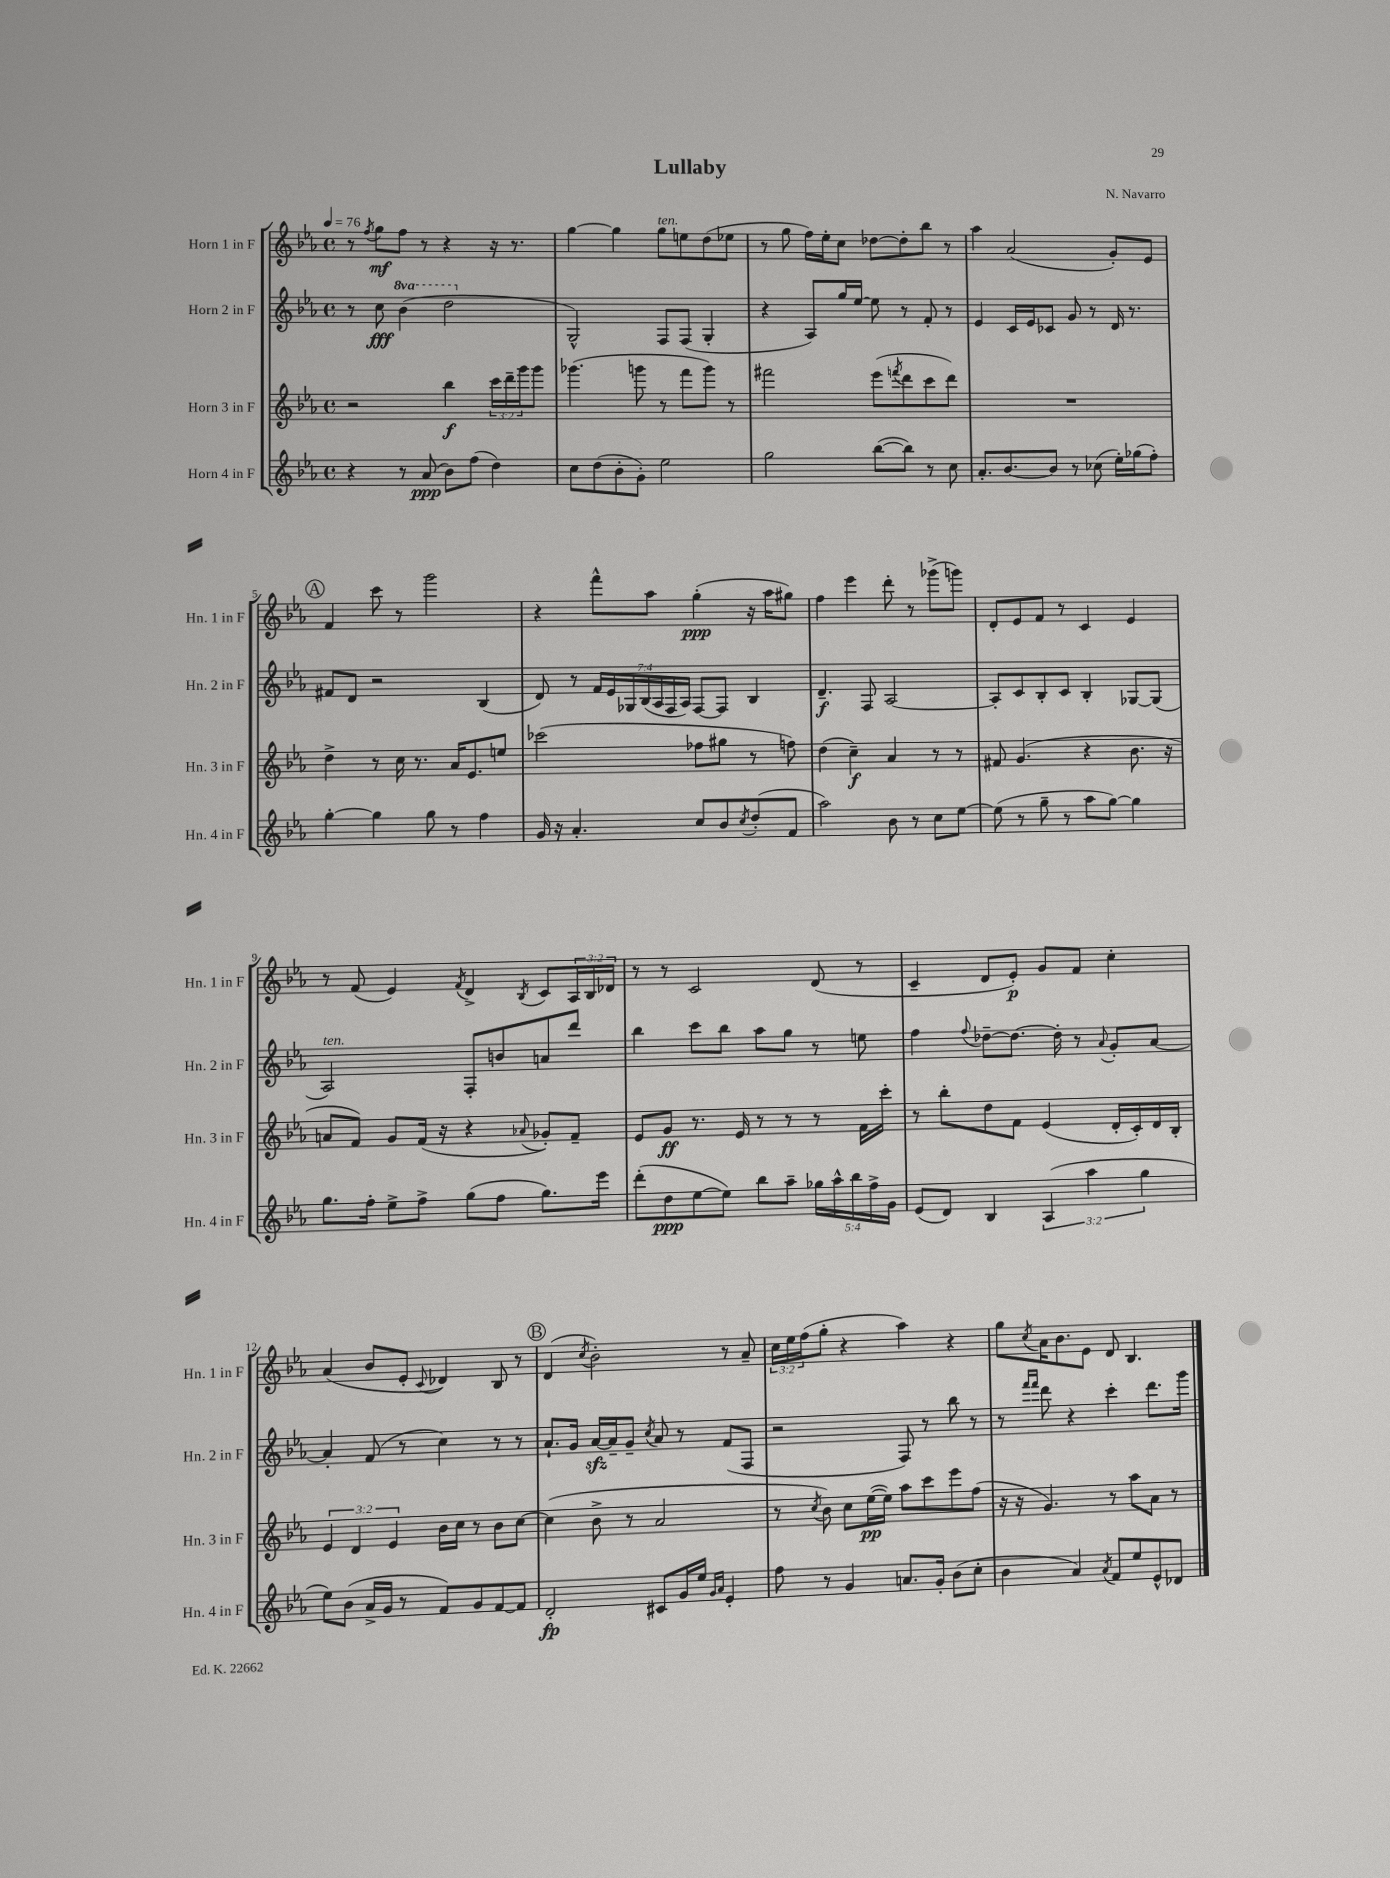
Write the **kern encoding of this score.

**kern	**kern	**kern	**kern
*staff4	*staff3	*staff2	*staff1
*clefG2	*clefG2	*clefG2	*clefG2
*k[b-e-a-]	*k[b-e-a-]	*k[b-e-a-]	*k[b-e-a-]
*M4/4	*M4/4	*M4/4	*M4/4
*met(c)	*met(c)	*met(c)	*met(c)
*MM76	*MM76	*MM76	*MM76
4r	2r	8r	8r
.	.	.	8qff/
.	.	8cc\	8gg\L
8r	.	(4bb-\	8ff\J
(8a-/	.	.	8r
8b-\L)	4bb-\	2ddd\	4r
(8ff\J	.	.	.
4dd\)	24ccc\LL	.	16r
.	24ddd~\	.	.
.	.	.	8.r
.	24ggg\J	.	.
.	8ggg\J	.	.
=	=	=	=
8cc\L	(4.ggg-\	2G^^/)	[4gg\
(8dd\	.	.	.
8b-'\	.	.	4gg\]
8g'\J)	8ggg\	.	.
2ee-\	8r	8F/L	8gg\L
.	8fff\L	(8F/J	8ee\
.	8ggg\J)	4G'/	(8dd\
.	8r	.	8ee-\J
=	=	=	=
2gg\	2fff#\	4r	8r
.	.	.	8gg\
.	.	8A-/L)	16ff\LL)
.	.	.	16ee-'\J
.	.	16gg/L	8cc\J
.	.	[16ee-/JJ	.
([8bb-\L	(8eee-\L	8ee-\]	[8dd-\L
.	8qfff/	.	.
8bb-\]J)	8ddd\	8r	8dd-'\]
8r	8ccc\	8f'/	8bb-\J
8cc\	8ddd\J)	8r	8r
=	=	=	=
8.a-'/L	1r	4e-/	4aa-\
[8.b-/	.	.	.
.	.	16c/LL	(2a-/
.	.	16e-/J	.
8b-/]J	.	8c-/J	.
8r	.	8g/	.
(8cc-\	.	8r	.
16ee-'\LL)	.	16d/	8g'/L)
(16gg-\J	.	8.r	.
8ff'\J)	.	.	8e-/J
=	=	=	=
[4gg'\	4dd^\	8f#/L	4f/
.	.	8d/J	.
4gg\]	8r	2r	8ccc\
.	16cc\	.	8r
.	8.r	.	.
8gg\	.	.	2ggg\
8r	16a-/LK	.	.
.	8.e-/	.	.
4ff\	.	(4B-/	.
.	8ee/J	.	.
=	=	=	=
16g/	(2ccc-\	8d/)	4r
16r	.	.	.
4.a-'/	.	8r	.
.	.	28f/LL	8fff^^\L
.	.	28e-/	.
.	.	28G-/	.
.	.	(28B-/	.
.	.	.	8aa-\J
.	.	28A-/	.
.	.	28F/	.
.	.	28A-/JJ)	.
8cc/L	8ff-\L	[8F/L	(4gg'\
8b-/	8gg#\J	8F/]J	.
8qcc/	.	.	.
(8dd'/	8r	4B-/	16r
.	.	.	16aa-\LK
8f/J	8ff\)	.	8gg#\J)
=	=	=	=
2aa-\)	(4dd\	4.d~/	4ff\
.	4cc~\)	.	4eee-\
.	.	8F/	.
8b-\	4a-/	[2A-/	8ddd'\
8r	.	.	8r
8cc\L	8r	.	(8ggg-^\L
[8ee-\J	8r	.	8ggg\J)
=	=	=	=
(8ee-\]	8f#/	8A-'/]L	8d'/L
8r	(4.g/	8c/	8e-/
8gg~\	.	8B-'/	8f/J
8r	.	8c/J	8r
8aa-\L	4r	4B-'/	4c/
[8gg\J)	.	.	.
4gg\]	8.b-\	[8G-/L	4e-/
.	.	(8G-/]J	.
.	16r	.	.
=	=	=	=
8.gg\L	8a/L	2A-/)	8r
.	8f/J)	.	(8f/
16ff'\Jk	.	.	.
8ee-^\L	8g/L	.	4e-/)
8ff^\J	(16f/Jk	.	.
.	16r	.	.
.	.	.	8qf/
(8gg\L	4r	8F'/L	4d^/
8ff\J	.	8b/	.
.	8qqa-/	.	8qB-/
8.gg\L)	8g-'/L)	8a/	8c/L
.	8f~/J	8ddd/J	24A-/L
.	.	.	24B-/
16eee-\Jk	.	.	.
.	.	.	24d-/JJ
=	=	=	=
(8ddd'\L	8e-/L	4bb-\	8r
8dd\	8g/J	.	8r
[8ee-\	8.r	8ccc\L	2c/
8ee-\]J)	.	8bb-\J	.
.	16e-/	.	.
8bb-\L	8r	8aa-\L	.
8aa-~\J	8r	8gg\J	.
20gg-\LL	8r	8r	(8d/
20aa-^^\	.	.	.
20bb-\	.	.	.
.	16f\LL	8ee\	8r
20ff^\	.	.	.
.	16ccc'\JJ	.	.
20g\JJ	.	.	.
=	=	=	=
(8e-/L	8r	4ff\	4c~/
8d/J)	8bb-'\L	.	.
.	.	8qqff/	.
4B-/	8dd\	[8dd-~\L	8d/L
.	8f\J	8.dd-\_J	8e-'/J)
(6A-/	(4e-/	.	8g/L
.	.	16dd-'\]	.
.	.	8r	8f/J
6aa-\	.	.	.
.	.	8qqa-/	.
.	16d'/LL	8g'/L	4cc'\
.	16c'/)	.	.
6gg\	.	.	.
.	16d/	[8a-/J	.
.	16B-'/JJ	.	.
=	=	=	=
8ee-\L)	6e-/	4a-'/]	(4a-/
(8b-\J	.	.	.
.	6d/	.	.
16a-^/LL	.	(8f/	8b-/L
16g/JJ	.	.	.
.	6e-/	.	.
8r	.	8r	8e-'/J
.	.	.	8qqc/
8f/L)	16b-\LL	4cc\)	4d-/)
.	16cc\JJ	.	.
8g/	8r	.	.
[8f/	8b-\L	8r	8B-/
8f/]J	[8cc\J	8r	8r
=	=	=	=
2d'/	(4cc\]	8.a-`/L	(4d/
.	.	16g/Jk	.
.	.	.	8qcc/
.	8b-^\	[16a-/LL	2b-'\)
.	.	16a-~/]J	.
.	8r	8g~/J	.
.	.	8qcc/	.
8c#/L	2a-/	8a-/	.
16g/L	.	8r	.
16ee-/JJ	.	.	.
16qqg/LL	.	.	.
16qqa-/JJ	.	.	.
4e-'/	.	(8f/L	8r
.	.	8F/J	8a-~/
=	=	=	=
8ff\	8r	2r	24cc\LL
.	.	.	24ee-\
.	.	.	(24ff\J
.	8qcc/	.	.
8r	8b-\)	.	8gg'\J
4g/	8cc\L	.	4r
.	([16ee-\L	.	.
.	16ee-\]JJ)	.	.
8.a/L	8aa-\L	8F/)	4aa-\)
.	8ccc\	8r	.
16g'/Jk	.	.	.
(8b-\L	8eee-\	8bb-\	4r
8cc'\J	(8ff\J	8r	.
=	=	=	=
4b-\	16r	8r	8gg\L
.	16r	.	.
.	.	16qqfff/LL	.
.	.	16qqfff/JJ	8qcc/
.	4.g/)	8ddd\	16a-\K
.	.	.	8.b-\
4a-/)	.	4r	.
.	.	.	8e-\J
8qa-/	.	.	.
8f/L	8r	4ccc'\	8d/
8ee-/	8aa-\L	.	4.B-/
8e-^^/	8a-\J	8.ddd\L	.
8d-/J	8r	.	.
.	.	16ggg\Jk	.
==	==	==	==
*-	*-	*-	*-
